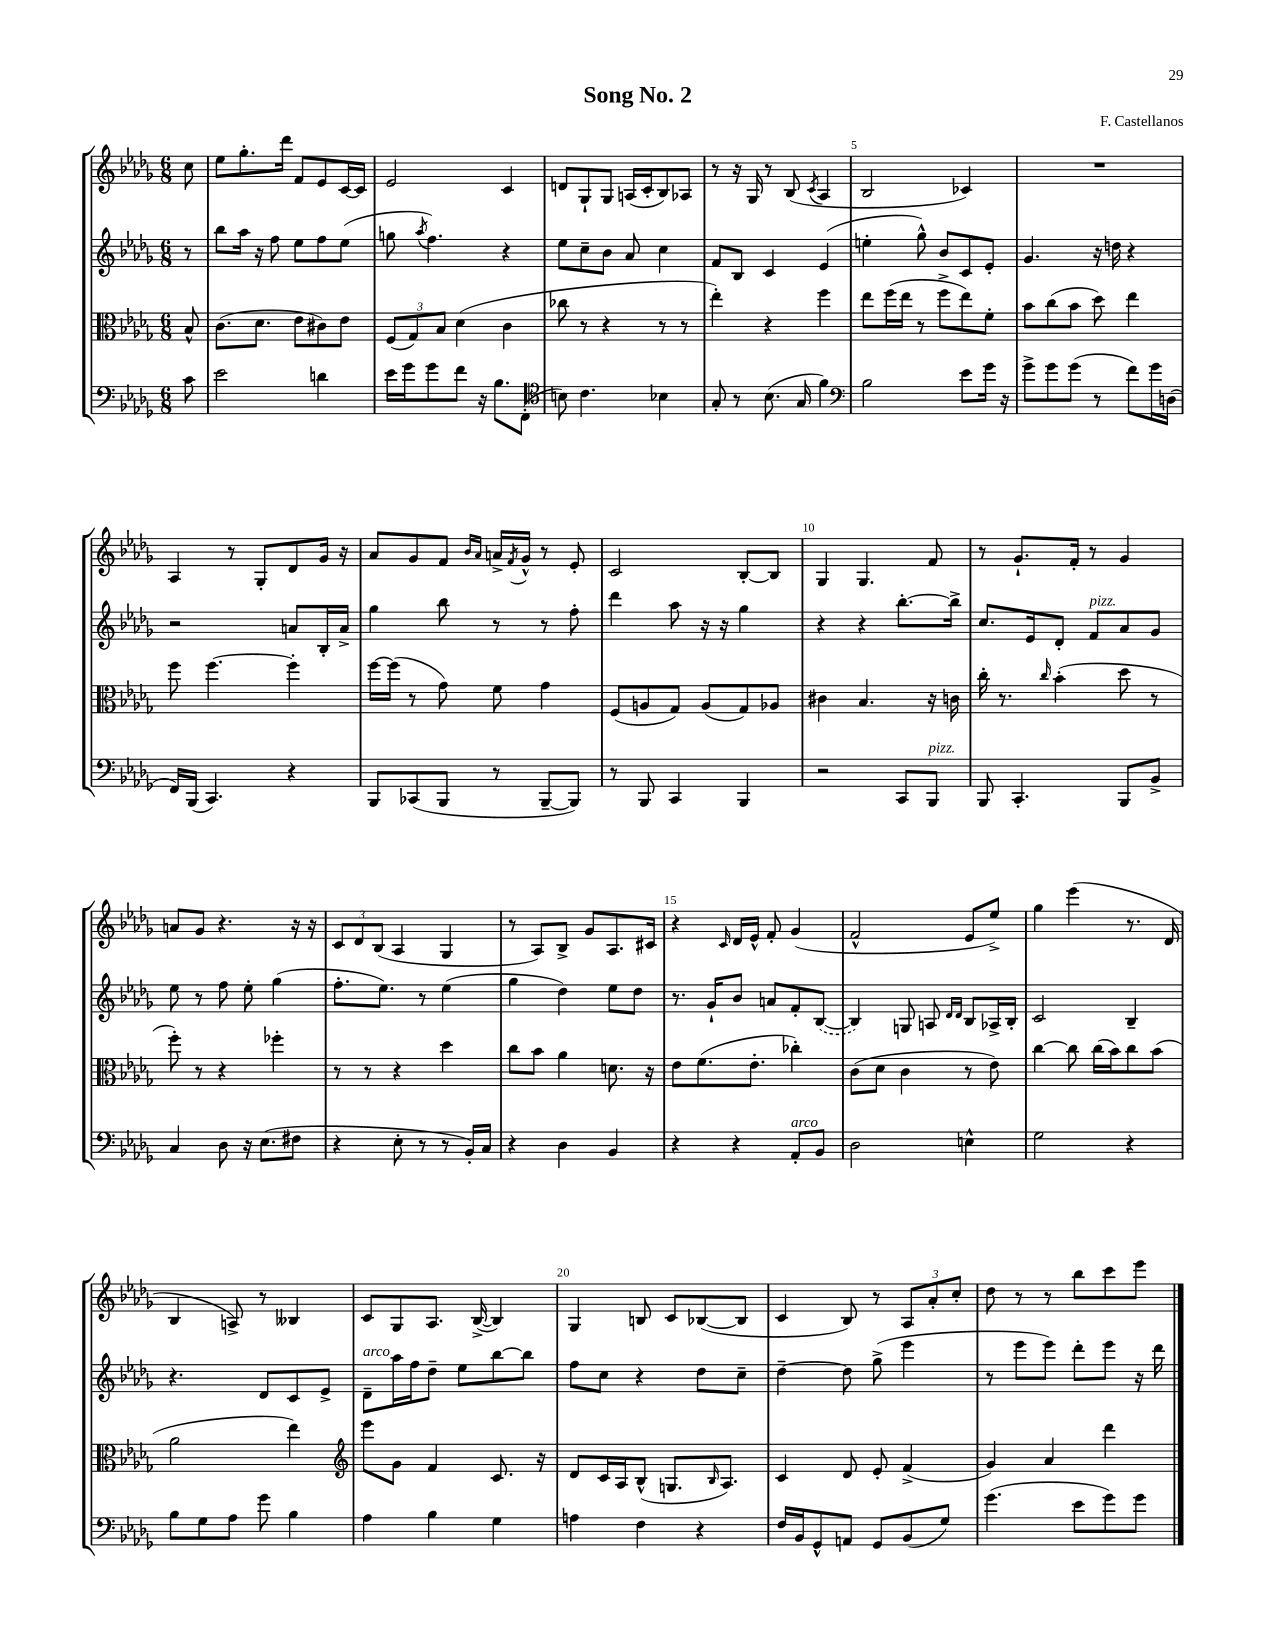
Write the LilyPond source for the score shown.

\header { title = "Song No. 2" composer = "F. Castellanos" }
<<
\new StaffGroup <<
\new Staff = "s0" {
    \clef treble \key des \major \numericTimeSignature \time 6/8 \partial 8
    c''8 |
    ees''8 ges''8.-. des'''16 f'8 ees'8 c'16~ c'16 |
    ees'2 c'4 |
    d'8 ges8-! ges8 a16( c'16-. bes8) aes8 |
    r8 r16 ges16 r8 bes8( \acciaccatura { c'8 } aes4 |
    bes2 ces'4) |
    R2. |
    aes4 r8 ges8-. des'8 ges'16 r16 |
    aes'8 ges'8 f'8 \grace { bes'16 aes'16 } a'16-> \acciaccatura { f'8 } ges'16-^ r8 ees'8-. |
    c'2 bes8~-. bes8 |
    ges4 ges4. f'8 |
    r8 ges'8.-! f'16-. r8 ges'4 |
    a'8 ges'8 r4. r16 r16 |
    \tuplet 3/2 { c'8 des'8 bes8( } aes4 ges4 |
    r8 aes8) bes8-> ges'8 aes8. cis'16 |
    r4 \grace { c'16 } des'16 ees'16-^ f'8-. ges'4( |
    f'2-^ ees'8 ees''8->) |
    ges''4 ees'''4( r8. des'16 |
    bes4 a8->) r8 beses4 |
    c'8 ges8 aes8. bes16~->( bes4) |
    ges4 b8 c'8 bes8~( bes8 |
    c'4 bes8) r8 \tuplet 3/2 { aes8 aes'8-. c''8-. } |
    des''8 r8 r8 bes''8 c'''8 ees'''8 \bar "|." |
}
\new Staff = "s1" {
    \clef treble \key des \major \numericTimeSignature \time 6/8 \partial 8
    r8 |
    bes''8 aes''16 r16 f''8 ees''8 f''8 ees''8( |
    g''8 \acciaccatura { aes''8 } f''4.) r4 |
    ees''8 c''8-- bes'8 aes'8 c''4 |
    f'8 bes8 c'4 ees'4( |
    e''4-. ges''8-^) bes'8 c'8 ees'8-. |
    ges'4. r16 d''16 r4 |
    r2 a'8 bes16-. a'16-> |
    ges''4 bes''8 r8 r8 f''8-. |
    des'''4 aes''8 r16 r16 ges''4 |
    r4 r4 bes''8.~-. bes''16-> |
    c''8. ees'16 des'8-. f'8^\markup { \italic "pizz." } aes'8 ges'8 |
    ees''8 r8 f''8 ees''8-. ges''4( |
    f''8.-. ees''8.) r8 ees''4( |
    ges''4 des''4) ees''8 des''8 |
    r8. ges'16-! bes'8 a'8 f'8-. \once \slurDashed bes8~( |
    bes4) g8 a8 \grace { des'16 des'16 } bes8 aes16-> bes16-. |
    c'2 bes4-- |
    r4. des'8 c'8 ees'8-> |
    des'8--^\markup { \italic "arco" } aes''16 f''16 des''8-- ees''8 bes''8~ bes''8 |
    f''8 c''8 r4 des''8 c''8-- |
    des''4~-- des''8 ges''8->( ees'''4 |
    r8 ees'''8 ees'''8) des'''8-. ees'''8 r16 des'''16 \bar "|." |
}
\new Staff = "s2" {
    \clef alto \key des \major \numericTimeSignature \time 6/8 \partial 8
    bes8-^ |
    c'8.( des'8. ees'8 cis'8) ees'8 |
    \tuplet 3/2 { f8( ges8) bes8 } des'4( c'4 |
    ces''8 r8 r4 r8 r8 |
    ees''4-.) r4 f''4 |
    ees''8 f''16( ees''16 r8 f''8-> ees''8) f'8-. |
    bes'8 c''8( bes'8 des''8) ees''4 |
    f''8 f''4.~ f''4-. |
    f''16~ f''16( r8 ges'8) f'8 ges'4 |
    f8( a8 ges8) a8( ges8) aes8 |
    cis'4 bes4. r16 c'16 |
    c''16-. r8. \grace { c''16 } bes'4-.( des''8 r8 |
    f''8-.) r8 r4 fes''4-. |
    r8 r8 r4 des''4 |
    c''8 bes'8 aes'4 d'8. r16 |
    ees'8 f'8.( ees'8.-. ces''4-.) |
    c'8( des'8 c'4 r8 ees'8) |
    c''4~ c''8 c''16( bes'16) c''8 bes'8( |
    aes'2 ees''4) |
    \clef treble ees'''8 ges'8 f'4 c'8. r16 |
    des'8 c'16 aes16 bes8-^( g8. \grace { bes16 } aes8.) |
    c'4 des'8 ees'8-. f'4->( |
    ges'4) aes'4 des'''4 \bar "|." |
}
\new Staff = "s3" {
    \clef bass \key des \major \numericTimeSignature \time 6/8 \partial 8
    c'8 |
    ees'2 d'4 |
    ees'16 ges'16 ges'8 f'8 r16 bes8. f,8-.( |
    \clef tenor b8) c'4. bes4 |
    ges8-. r8 bes8.( ges16 f'4) |
    \clef bass bes2 ees'8 ges'16 r16 |
    ges'8-> ges'8 ges'8( r8 f'8) ges'16 d16( |
    f,16) bes,,16( c,4.) r4 |
    bes,,8 ces,8( bes,,8 r8 bes,,8~-- bes,,8) |
    r8 bes,,8 c,4 bes,,4 |
    r2 c,8 bes,,8^\markup { \italic "pizz." } |
    bes,,8 c,4.-. bes,,8 bes,8-> |
    c4 des8 r16 ees8.( fis8 |
    r4 ees8-. r8 r8 bes,16-.) c16 |
    r4 des4 bes,4 |
    r4 r4 aes,8-.^\markup { \italic "arco" } bes,8 |
    des2 e4-^ |
    ges2 r4 |
    bes8 ges8 aes8 ges'8 bes4 |
    aes4 bes4 ges4 |
    a4 f4 r4 |
    f16 bes,16 ges,8-^ a,8 ges,8 bes,8( ges8) |
    ges'4.( ees'8 ges'8) ges'8 \bar "|." |
}
>>
>>
\layout { \context { \Score \override BarNumber.break-visibility = ##(#f #t #t) barNumberVisibility = #(every-nth-bar-number-visible 5) } }
